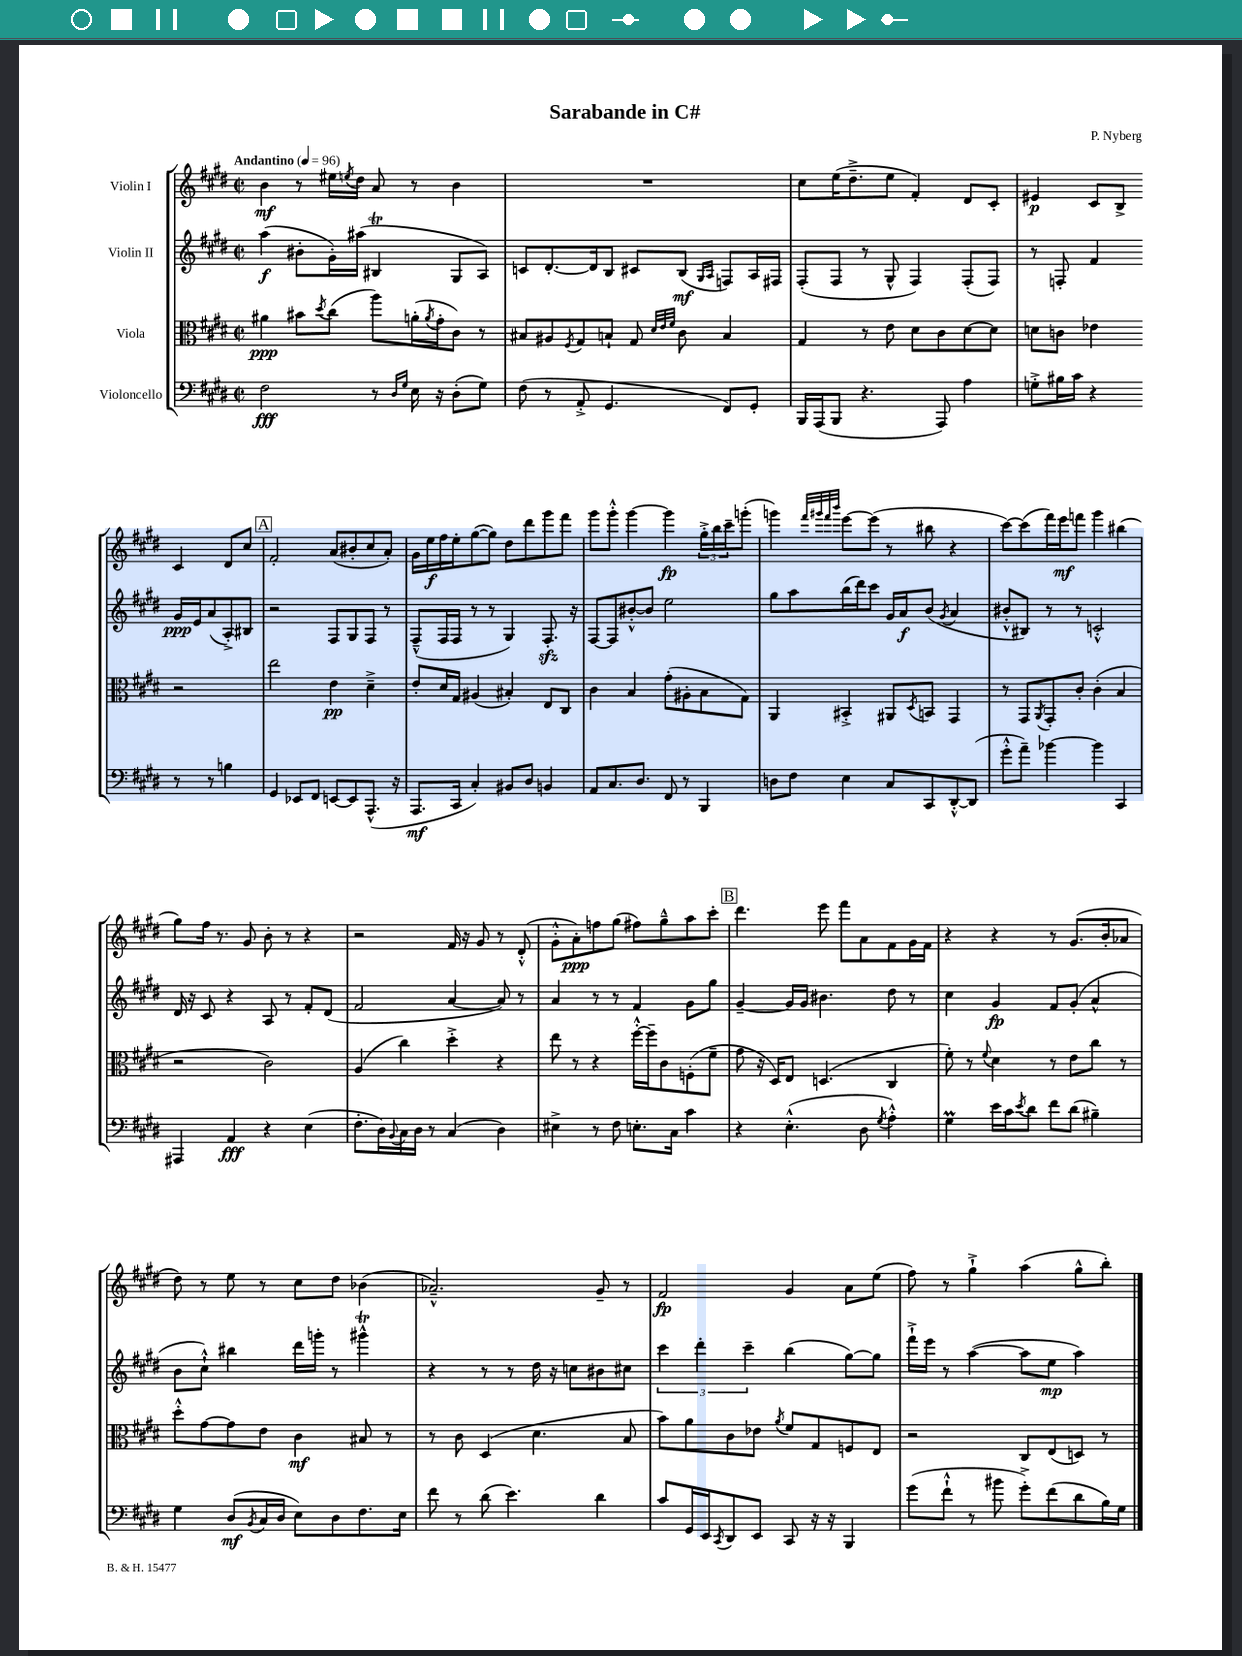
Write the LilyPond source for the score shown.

\header { title = "Sarabande in C#" composer = "P. Nyberg" }
<<
\new StaffGroup <<
\new Staff = "s0" \with { instrumentName = "Violin I" } {
    \clef treble \key e \major \defaultTimeSignature \time 2/2 \tempo "Andantino" 4 = 96
    b'4\mf r8 eis''16 \acciaccatura { e''8 } dis''16 a'8 r8 b'4 |
    R1 |
    cis''8 e''16( dis''8.---> e''8 fis'4-.) dis'8 cis'8-. |
    eis'4\p cis'8 b8-> cis'4 dis'8 cis''8 |
    \mark \markup { \box "A" } fis'2-. a'8( bis'8-. cis''8 a'8-.) |
    gis'16 e''16\f fis''16 e''16-. gis''8~( gis''8) dis''8 dis'''8 gis'''8 fis'''8 |
    gis'''8 gis'''8-.-^ gis'''4~ gis'''4\fp \tuplet 3/2 { gis''16-.-> b''16 cis'''16-- } g'''8-.( |
    g'''4) \grace { fis'''32 gis'''32 fis'''32 b'''32 } e'''8~ e'''8( r8 bis''8 r4 |
    cis'''8~) cis'''8( fis'''16) e'''16\mf f'''8 gis'''4 bis''4( |
    gis''8) fis''16 r8. gis'8 b'8-. r8 r4 |
    r2 fis'16 r16 gis'8 r8 dis'8-.-^( |
    gis'8-.-^ a'8-.\ppp) f''8 gis''8( fis''8) gis''8---^ a''8 cis'''8-. |
    \mark \markup { \box "B" } dis'''4. e'''8 fis'''8 a'8 fis'8 gis'16 fis'16 |
    r4 r4 r8 gis'8.( b'16-. aes'8 |
    dis''8) r8 e''8 r8 cis''8 dis''8 bes'4( |
    aes'2.---^) gis'8-- r8 |
    fis'2\fp gis'4 a'8 e''8( |
    fis''8) r8 gis''4-!-> a''4( gis''8-^ b''8-.) \bar "|." |
}
\new Staff = "s1" \with { instrumentName = "Violin II" } {
    \clef treble \key e \major \defaultTimeSignature \time 2/2
    a''4\f( bis'8-. gis'16-.) ais''16( bis4\trill gis8 a8) |
    c'8 dis'8.~-. dis'16 b8 cis'8 b8\mf( \grace { gis16 a16 } f8) a16 fis16 |
    fis8-.( fis8 r8 gis8-^ fis4) fis8-.( fis8) |
    r8 f8-. fis'4 gis'16\ppp e'16 a'8( a8-.->) bis8 |
    \mark \markup { \box "A" } r2 fis8 gis8 fis8 r8 |
    fis8---^( fis16 fis16 r8 r8 gis4) fis8.-.\sfz r16 |
    fis8~ fis8 bis'8~-.-^ bis'8 e''2 |
    gis''8 a''8 b''16( dis'''16) cis'''8 gis'16 a'16\f b'8( \acciaccatura { gis'8 } a'4 |
    bis'8-.-^ bis8) r8 r8 c'2-.-^ |
    dis'16 r16 cis'8 r4 a8 r8 fis'8-. dis'8( |
    fis'2 a'4~ a'8) r8 |
    a'4 r8 r8 fis'4 gis'8 gis''8 |
    \mark \markup { \box "B" } gis'4~-- gis'16 gis'16 bis'4. dis''8 r8 |
    cis''4 gis'4\fp fis'8 gis'8-.( a'4-^ |
    b'8 cis''8-!-^) bis''4 dis'''16 g'''16-. r8 gis'''4-^\trill |
    r4 r8 r8 dis''16 r16 c''8 bis'8 cis''8 |
    \tuplet 3/2 { cis'''4 dis'''4-. cis'''4-- } b''4( gis''8~) gis''8 |
    fis'''16-!-> e'''16 r8 a''4~( a''8 e''8\mp a''4) \bar "|." |
}
\new Staff = "s2" \with { instrumentName = "Viola" } {
    \clef alto \key e \major \defaultTimeSignature \time 2/2
    ais'4\ppp bis'8 \acciaccatura { dis''8 } cis''8( a''8) a'16-.( \acciaccatura { a'8 } gis'16-. cis'8) r8 |
    bis8 ais8 \acciaccatura { fis8 } gis8 b8-! gis8 \grace { dis'32 e'32 fis'32 } cis'8 b4 |
    gis4 r8 e'8 dis'8 cis'8 dis'8~ dis'8 |
    d'8 c'8 ees'4 r2 |
    \mark \markup { \box "A" } e''2 e'4\pp dis'4---> |
    e'8-. dis'16 gis16 ais4( bis4-.) e8 cis8 |
    cis'4 b4 gis'8-.( ais8-. b8 gis8) |
    a,4 bis,4-.-> ais,8 \acciaccatura { dis8 } b,8 gis,4 |
    r8 gis,8 \acciaccatura { a,8 } gis,8-. cis'8-. cis'4-.( b4 |
    r2 cis'2) |
    a4( cis''4) dis''4-.-> r4 |
    e''8 r8 r4 fis''16~-.-^ fis''16-- cis'8 f8-.( fis'8-- |
    \mark \markup { \box "B" } gis'8 r16 dis16) e8 d4.( cis4 |
    fis'8-.) r8 \appoggiatura { fis'8 } dis'4 r8 e'8 cis''8 r8 |
    dis''8-.-^ gis'8~ gis'8 e'8 cis'4\mf bis8 r8 |
    r8 cis'8 dis4( dis'4. b8 |
    b'8) a'8 cis'8 ees'8 \acciaccatura { a'8 } fis'8 gis8 f8 e8 |
    r2 cis8 e8( d8) r8 \bar "|." |
}
\new Staff = "s3" \with { instrumentName = "Violoncello" } {
    \clef bass \key e \major \defaultTimeSignature \time 2/2
    fis2\fff r8 \grace { dis16 gis16 } e16 r16 dis8-.( gis8) |
    fis8( r8 a,8-.-> gis,4. fis,8) gis,8-. |
    b,,16 a,,16( b,,8 r4. a,,8) a4 |
    g8-.-> bis16 cis'16 r4 r8 r8 b4 |
    \mark \markup { \box "A" } gis,4 ees,8 fis,8 e,8~ e,8 a,,8.-^( r16 |
    a,,8.\mf cis,16 cis4-.) bis,8 dis8 b,4 |
    a,8 cis8. dis8. fis,8 r8 b,,4 |
    d8 fis8 e4 cis8 cis,8 dis,8~-.-^ dis,8( |
    gis'8-.-^ a'8--) bes'4~ bes'4 cis,4 |
    ais,,4 a,4\fff r4 e4( |
    fis8.-. dis16) \appoggiatura { b,8 } cis16 dis16 r8 cis4( dis4) |
    eis4-> r8 fis8 e8.-. cis16 cis'4 |
    \mark \markup { \box "B" } r4 e4.-.-^( dis8 \acciaccatura { gis8 } a4-.-^) |
    gis4\prall e'16 cis'16 \acciaccatura { e'8 } dis'8 fis'8 dis'8( bis4--) |
    gis4 dis8\mf( \acciaccatura { b,8 } cis16 dis16 e8) dis8 fis8. e16 |
    fis'8 r8 dis'8( e'4.) dis'4 |
    cis'8 gis,16 e,16 \acciaccatura { cis,8 } dis,8 e,8 cis,8 r16 r16 b,,4 |
    gis'8( fis'8-!-^ r8 bis'8 gis'8-.->) fis'8( dis'8 b16) gis16 \bar "|." |
}
>>
>>
\layout { \context { \Score \remove "Bar_number_engraver" } }
